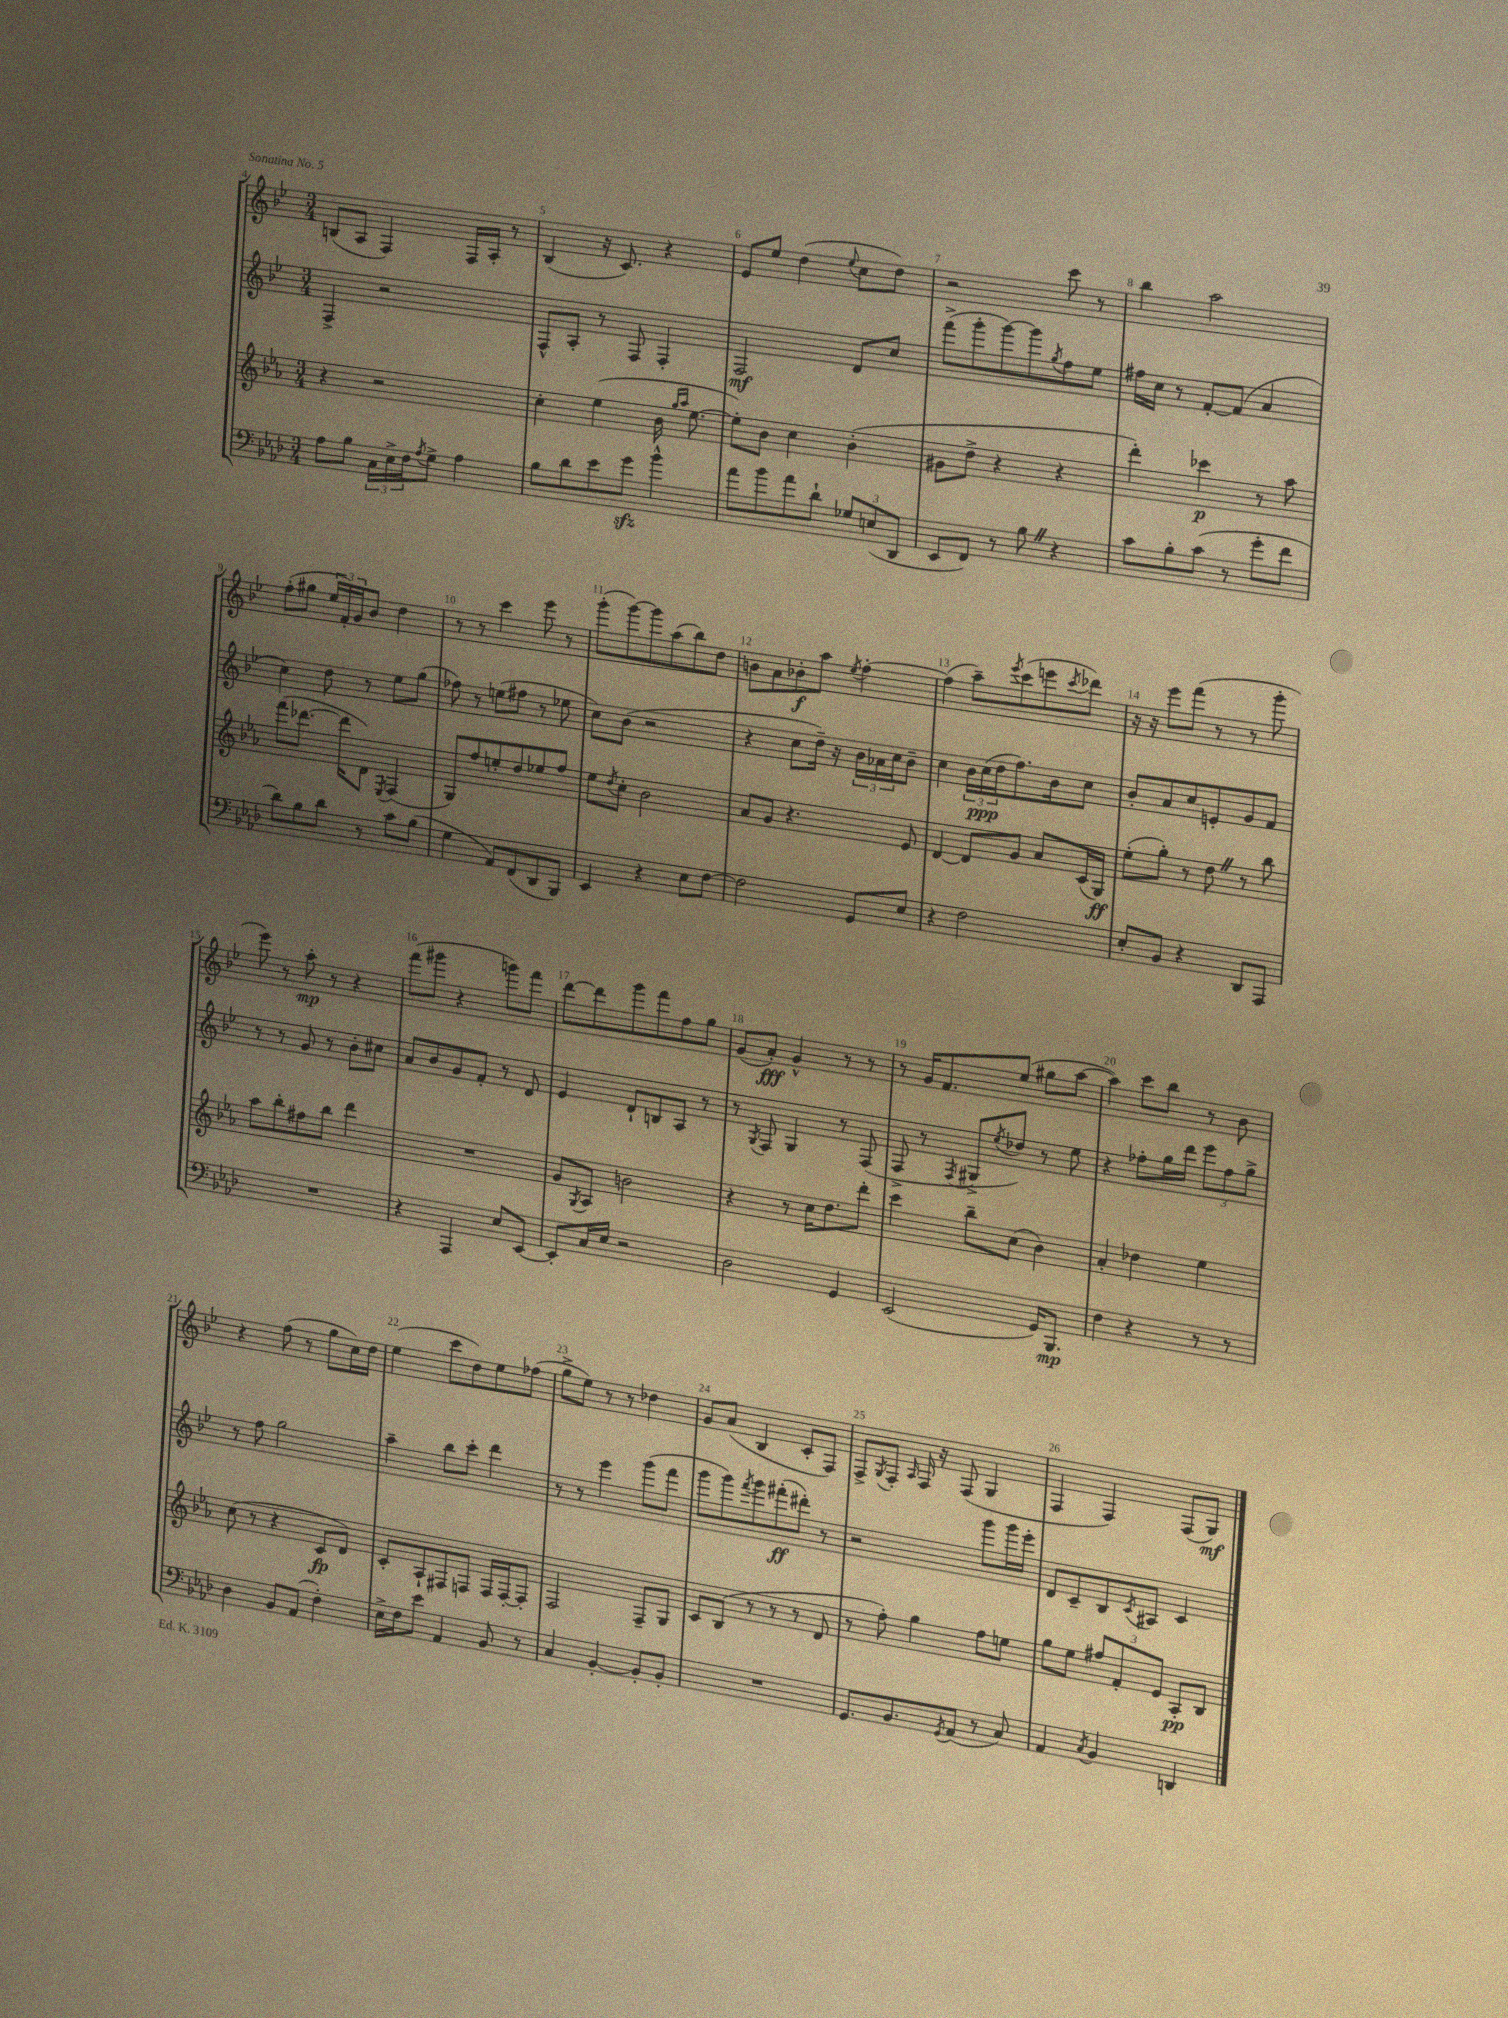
<<
\new StaffGroup <<
\new Staff = "s0" {
    \clef treble \key bes \major \numericTimeSignature \time 3/4
    b8( a8 f4) f16 a16-. r8 |
    bes4( r16 c'8.) r4 |
    ees'8 ees''8 d''4( \appoggiatura { ees''8 } c''8 d''8) |
    r2 c'''8 r8 |
    bes''4 a''2 |
    f''8-.( gis''8 \tuplet 3/2 { ees''16 f'16-.) g'16 } bes'8 d''4 |
    r8 r8 c'''4 ees'''8 r8 |
    g'''8-.( g'''8~) g'''8 a''8( bes''8) d''8 |
    b'8 a'8 bes'8-.\f a''8 \acciaccatura { ees''8 } f''4~-. |
    f''4( a''8--) \acciaccatura { ees'''8 } c'''8( e'''8 \acciaccatura { c'''8 } des'''8) |
    r16 r16 ees'''8 f'''8( r8 r8 g'''8-. |
    ees'''8) r8 a''8-.\mp r8 r4 |
    f'''8( gis'''8 r4 g'''8) f'''8 |
    d'''8~ d'''8 g'''8 f'''8 f''8 g''8 |
    g'8( a'8-.\fff) g'4-^ r8 r8 |
    r8 g'16 f'8. ees''8( gis''8 a''8~ |
    a''4) c'''8 bes''8 r8 bes'8 |
    r4 f''8( r8 g''8 c''16) d''16 |
    ees''4( c'''8 d''8) ees''8 fes''8( |
    g''8-> ees''8) r8 r8 des''4 |
    g'8 a'8( bes4 c'8-. f8) |
    f8-> \acciaccatura { g8 } f8-. \grace { a16 } f16 r16 f8( g4 |
    f4 f4) f8( g8\mf) \bar "|." |
}
\new Staff = "s1" {
    \clef treble \key bes \major \numericTimeSignature \time 3/4
    f4-> r2 |
    f8-^ a8-. r8 f8 f4-. |
    f2\mf d'8 c''8 |
    f'''8->( g'''8-. g'''8~) g'''8 \acciaccatura { g''8 } f''8 ees''8 |
    fis''16 c''16 r8 f'8~-. f'8( a'4 |
    c''4) d''8 r8 ees''8 g''8( |
    fes''8) r8 e''8( fis''8 r8 ees''8 |
    c''8) bes'8( r2 |
    r4 c''8 d''16--) r16 \tuplet 3/2 { bes'16 aes'16 c''16 } bes'8-- |
    c''4 \tuplet 3/2 { bes'16 c''16\ppp( d''16 } f''8.) bes'16 c''8 |
    bes'8-. a'8 c''8 e'8-. g'8 f'8 |
    r8 r8 g'8 r8 bes'8-. cis''8 |
    a'8 bes'8 g'8 f'8-. r8 d'8 |
    ees'4 d'8-! b8 a8 r8 |
    r8 \acciaccatura { g8 } f8 g4 r8 f8( |
    f8-> r8 \acciaccatura { f8 } gis8-> \acciaccatura { ees''8 } des''8) r8 ees''8 |
    r4 fes''8-. g''16 d'''16 \tuplet 3/2 { ees'''8 fes''8 g''8-> } |
    r8 f''8 g''2 |
    a''4-- bes''8 c'''8-. d'''4 |
    r8 r8 ees'''4 g'''8( f'''8 |
    g'''8 g'''8) \acciaccatura { f'''8 } g'''8 fis'''8-.\ff( dis'''8-.) r8 |
    r2 g'''8 g'''16 ees'''16-. |
    d'8 c'8-- bes8 \acciaccatura { c'8 } ais8 c'4 \bar "|." |
}
\new Staff = "s2" {
    \clef treble \key ees \major \numericTimeSignature \time 3/4
    r4 r2 |
    c''4-. ees''4( bes'16 \grace { g''16 aes''16 } ees''8.~ |
    ees''8-.) bes'8 c''4 bes'4-.( |
    gis'8 d''8-> r4 r4 |
    d'''4-.) ces'''4\p r8 aes''8 |
    f'''8( des'''8.~ des'''16 d'8) \acciaccatura { ees8 } f4( |
    g8) f''8 e''8-. d''8 ees''8 f''8 |
    ees''8 \acciaccatura { d''8 } c''8-. bes'2 |
    aes'8 g'8 r4. ees'8 |
    d'4~ d'8 g'8 aes'8 c'16( g16\ff) |
    ees''8-.( g''8-.) r8 d''8 \once \override BreathingSign.text = \markup { \musicglyph "scripts.caesura.straight" } \breathe r8 bes''8 |
    aes''8 bes''8-. fis''8 bes''8 d'''4 |
    R2. |
    g'8 \acciaccatura { g8 } aes8 b'2 |
    r4 r8 c''16 d''8. d'''8-. |
    c'''4 bes''8-- c''8( bes'4) |
    aes'4-. des''4 ees''4 |
    c''8( r8 r4 c'8\fp d'8) |
    c'8-. aes8-! fis8 f8 f16 f16~-. f8-. |
    f2 f8-- g8 |
    c'8 bes8( r8 r8 r8 d'8 |
    r8 f''8-.) g''4 f''8 e''8 |
    g''8 ees''8 \tuplet 3/2 { fis''8 f'8-. ees'8 } aes8-.\pp bes8 \bar "|." |
}
\new Staff = "s3" {
    \clef bass \key aes \major \numericTimeSignature \time 3/4
    aes8 bes8 \tuplet 3/2 { c16 ees16-> f16 } \acciaccatura { aes8 } g8-> aes4 |
    bes8 des'8 ees'8 g'8\sfz bes'4-^ |
    aes'8 bes'8 aes'8 des'8-! \tuplet 3/2 { ges8 e8( des,8 } |
    ees,8 f,8) r8 bes8 \once \override BreathingSign.text = \markup { \musicglyph "scripts.caesura.straight" } \breathe r4 |
    c'8 bes8-. c'8( r8 g'8-. f'8 |
    des'8) bes8 des'8 r8 c'8 bes8( |
    g4 aes,8) f,8( des,8 bes,,8) |
    ees,4 r4 ees8 f8~ |
    f2 g,8 ees8 |
    r4 f2 |
    ees8-. bes,8 r4 des,8 aes,,8 |
    R2. |
    r4 aes,,4 ees8 ees,8~ |
    ees,8-. c16 ees16 r2 |
    des2 g,4 |
    ees,2( g,16) bes,,8.\mp |
    f4 r4 r8 r8 |
    des4 bes,8 aes,8( f4-.) |
    ees16-> f16 ees'8 aes,4 bes,8 r8 |
    c4 bes,4~-. bes,8-. bes,8-. |
    R2. |
    g,8. bes,8. \acciaccatura { g,8 } aes,8( r8 c8) |
    aes,4 \acciaccatura { c8 } bes,4 d,4 \bar "|." |
}
>>
>>
\layout { \context { \Score currentBarNumber = #4 \override BarNumber.break-visibility = ##(#f #t #t) barNumberVisibility = #all-bar-numbers-visible } }
